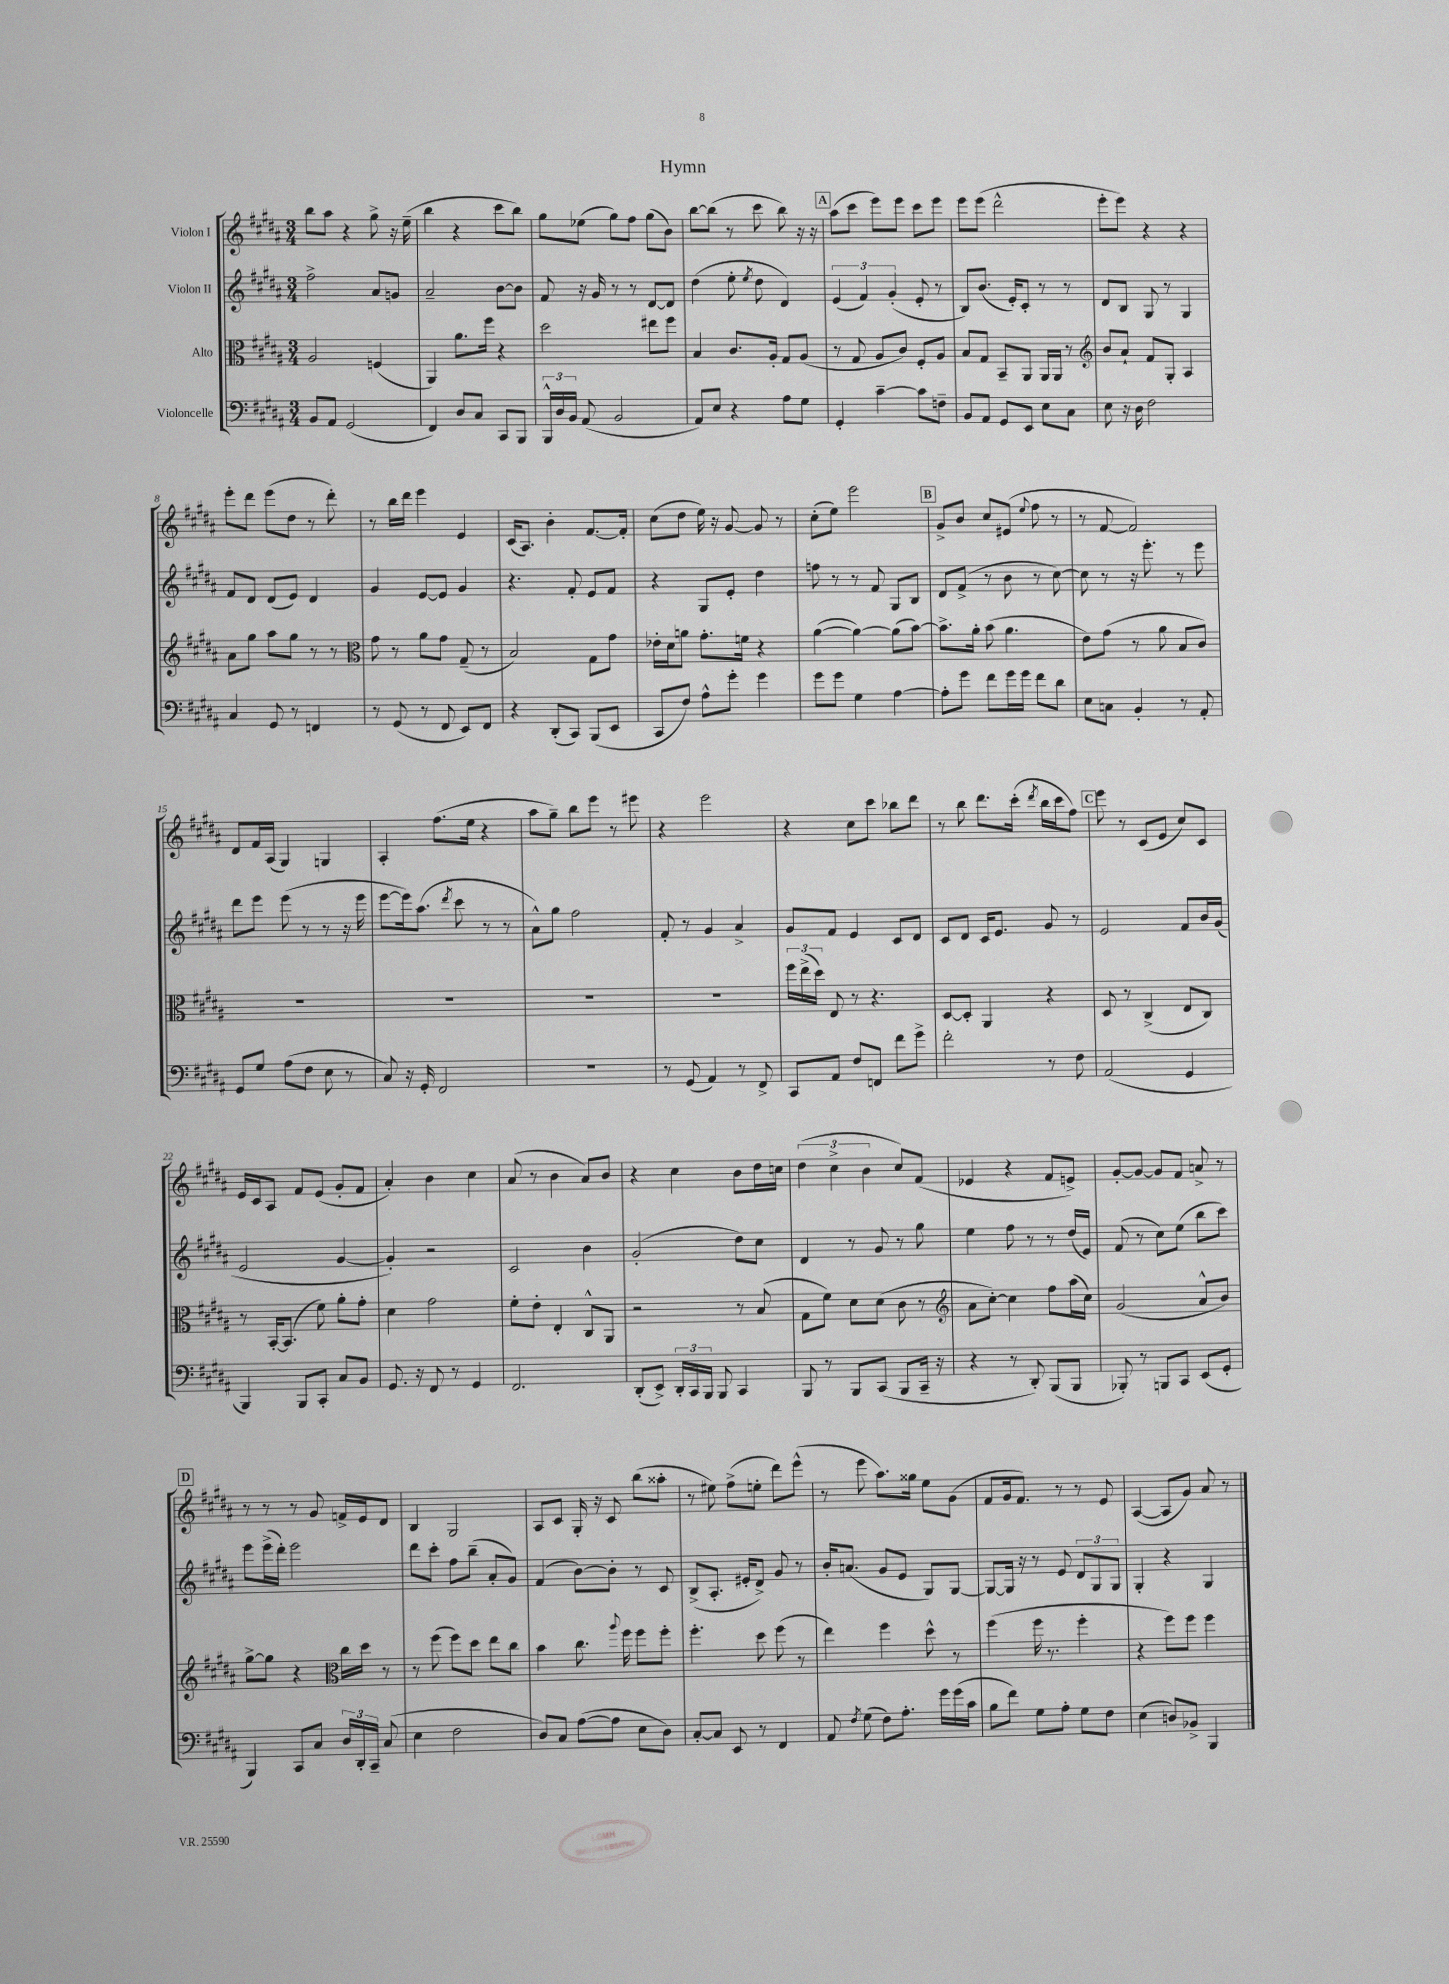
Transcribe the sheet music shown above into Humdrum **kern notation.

**kern	**kern	**kern	**kern
*staff4	*staff3	*staff2	*staff1
*clefF4	*clefC3	*clefG2	*clefG2
*k[f#c#g#d#a#]	*k[f#c#g#d#a#]	*k[f#c#g#d#a#]	*k[f#c#g#d#a#]
*M3/4	*M3/4	*M3/4	*M3/4
8BB	2A#	2ff#^	8bb
8AA#	.	.	8aa#
(2GG#	.	.	4r
.	(4F	8a#	8gg#^
.	.	8g	16r
.	.	.	(16ee~
=	=	=	=
4FF#)	4AA#)	2a#~	4bb
8D#	8.a#	.	4r
8C#	.	.	.
.	16ff#	.	.
8CC#	4r	[8b	8ccc#
8BBB	.	8b]	8bb)
=	=	=	=
24BBB^^	2dd#	8f#	8gg#
24D#	.	.	.
24BB	.	.	.
(8AA#	.	16r	(8ee-
.	.	16g#	.
2BB	.	8r	8gg#)
.	.	8r	8ff#
.	8ee#	[8d#	(8gg#
.	8ff#	8d#]	8b)
=	=	=	=
8AA#)	4B	(4dd#	[8bb
8E	.	.	(8bb]
4r	8.c#	8ee'	8r
.	.	8qee	.
.	.	8dd#	8ccc#
.	16A#'	.	.
8A#	8G#	4d#)	8bb)
8G#	(8A#	.	16r
.	.	.	16r
=	=	=	=
4GG#'	8r	(6e	(8aa#
.	8G#	.	8ccc#
.	.	6f#)	.
[4c#~	8A#	.	8eee)
.	.	(6g#'	.
.	8c#)	.	8eee
8c#]	8F#'	8e'	8ccc#
8F~	8A#	8r	8eee
=	=	=	=
8BB	8B	8B)	8eee
8AA#	8G#	(8.b	(8eee
8GG#	8BB~	.	2ddd#^^
.	.	16e')	.
8EE	8AA#	8c#'	.
8E	16AA#	8r	.
.	16AA#	.	.
8C#	8r	8r	.
=	=	=	=
*	*clefG2	*	*
8E	8b	8d#	8eee'
16r	8a#`	8B	8eee)
16D#	.	.	.
2F#	8f#	8G#	4r
.	8G#'	8r	.
.	4A#	4G#	4r
=	=	=	=
4C#	8a#	8f#	8eee'
.	8gg#	8d#	8ddd#
8GG#	8aa#	(8d#	(8eee
8r	8gg#	8e)	8dd#
4FF	8r	4d#	8r
.	8r	.	8ddd#')
=	=	=	=
*	*clefC3	*	*
8r	8g#	4g#	8r
(8GG#	8r	.	16bb
.	.	.	16ddd#
8r	8a#	[8e	4eee
8FF#	8g#	8e]	.
8EE)	(8G#~	4g#	4e
8FF#	8r	.	.
=	=	=	=
4r	2B)	4.r	(16c#
.	.	.	8.A#)
(8DD#'	.	.	4b'
8CC#)	.	8f#'	.
(8BBB	8G#	8e	[8.f#
8EE	8g#	8f#	.
.	.	.	16f#']
=	=	=	=
8CC#	16e-'	4r	(8cc#
.	16d#	.	.
8F#)	8a	.	8dd#
8A#^^	8.g#'	8G#	16ee)
.	.	.	16r
8g#'	.	8e'	[8g#
.	16f	.	.
4g#	4r	4dd#	8g#]
.	.	.	8r
=	=	=	=
8g#	([4a#	8ff	(8cc#'
8g#	.	8r	8ee)
4G#	4a#_)	8r	2eee
.	.	8f#	.
[4A#	(8a#]	8G#	.
.	[8b)	8B	.
=	=	=	=
8A#']	8.b^]	8d#	8g#^
8g#	.	(8f#^	8b
.	16a#'	.	.
8f#	(8b	8r	8cc#
16g#	4.a#	8b	(8e#
16g#	.	.	.
.	.	.	8qqee
8f#	.	8r	8ff#
8d#	.	[8cc#)	8r
=	=	=	=
8E	8e)	8cc#]	8r
8C	(8g#	8r	[8f#
4BB'	8r	16r	2f#])
.	.	8.eee'	.
.	8a#	.	.
8r	8B	8r	.
8AA#'	8c#)	8eee	.
=	=	=	=
8GG#	2.r	8ddd#	8d#
8G#	.	8eee	16f#
.	.	.	(16A#
(8A#	.	(8eee	4G#)
8F#	.	8r	.
8E	.	8r	4G
8r	.	16r	.
.	.	16eee	.
=	=	=	=
8C#)	2.r	[8eee	4A#'
16r	.	16eee])	.
16GG#'	.	(8.aa#	.
2FF#	.	.	(8.ff#
.	.	8qddd#	.
.	.	8ccc#	.
.	.	.	16ee
.	.	8r	4r
.	.	8r	.
=	=	=	=
2.r	2.r	8a#^^)	8aa#
.	.	8gg#	8gg#~)
.	.	2ff#	8bb
.	.	.	8eee
.	.	.	8r
.	.	.	8eee#
=	=	=	=
8r	2.r	8f#'	4r
(8GG#	.	8r	.
4AA#)	.	4g#	2eee
8r	.	4a#^	.
8FF#^	.	.	.
=	=	=	=
8CC#	24ff#	8g#	4r
.	(24ee^	.	.
.	24dd#)	.	.
8AA#	8E	8f#	.
8F#	8r	4e	8cc#
8FF	4.r	.	8ccc#
8f#	.	8c#	8bb-
8g#^	.	8d#	8ddd#
=	=	=	=
2f#'	[8D#	8c#	8r
.	8D#']	8d#	8bb
.	4AA#	16c#	8.ddd#
.	.	8.e	.
.	.	.	(16ccc#'
.	.	.	8qddd#
8r	4r	8g#	16bb
.	.	.	16ccc#
8F#	.	8r	8ff#)
=	=	=	=
(2AA#	8D#	2e	8eee
.	8r	.	8r
.	(4C#^	.	(8c#
.	.	.	8e
4GG#	8E	8f#	8cc#)
.	8C#)	16b	8c#
.	.	(16g#	.
=	=	=	=
4BBB)	8r	2e	16e
.	.	.	16c#
.	[16BB'	.	8A#
.	(8.BB]	.	.
8BBB	.	.	8f#
8CC#'	8f#)	.	(8e
8C#	8a#'	[4g#	8g#'
8BB	8g#'	.	8f#
=	=	=	=
8.GG#	4d#	4g#'])	4a#')
16r	.	.	.
8FF#	2g#	2r	4b
8r	.	.	.
4GG#	.	.	4cc#
=	=	=	=
2.FF#	8f#'	2c#	(8a#
.	8e'	.	8r
.	4E'	.	4b
.	8C#^^	4b	8a#)
.	8AA#	.	8b
=	=	=	=
(8DD#'	2r	(2g#'	4r
8EE^)	.	.	.
24DD#'	.	.	4cc#
24CC#	.	.	.
24BBB	.	.	.
8BBB	.	.	.
4CC#	8r	8dd#)	8b
.	(8B	8cc#	16dd#
.	.	.	16cc
=	=	=	=
8BBB	8G#	4d#	(6dd#
8r	8f#)	.	.
.	.	.	6cc#^
8BBB	8d#	8r	.
.	.	.	6b
(8CC#	(8d#	8g#	.
8BBB	8c#	8r	8cc#)
16CC#~	8r	8gg#	(8f#
16r	.	.	.
=	=	=	=
*	*clefG2	*	*
4r	8a#	4ee	4e-
.	[8cc#')	.	.
8r	4cc#]	8ff#	4r
8DD#')	.	8r	.
(8BBB	8ff#	8r	8f#
8BBB	(16aa#	(16dd#	8e^)
.	16cc#)	16e)	.
=	=	=	=
8BBB-')	(2g#	(8f#	[8g#'
8r	.	8r	8g#_
8BBB	.	8cc#)	8g#]
8CC#	.	(8ee	8f#
(8EE	8a#^^	8bb	8a^
8GG#'	8b)	8ccc#)	8r
=	=	=	=
4BBB)	[8gg#^	8eee	8r
.	8gg#]	(16eee^	8r
.	.	16ddd#')	.
8CC#	4r	2eee	8r
8C#	.	.	8g#
*	*clefC3	*	*
24D#	16cc#	.	16f^
24DD#'	.	.	.
.	16dd#	.	16e
24CC#~	.	.	.
(8C#	8r	.	8d#
=	=	=	=
4E	8r	8ddd#	4B
.	(8ff#	8ccc#'	.
2F#	8ff#)	8ff#	2G#
.	8dd#	(8bb~	.
.	8ee	8a#'	.
.	8cc#	8g#)	.
=	=	=	=
8D#)	4b	(4f#	8A#
8C#	.	.	8c#
([8A#	8.cc#	[8b)	16G#'
.	.	.	16r
8A#]	.	8b']	8c#
.	8qqaa#	.	.
.	16ff#	.	.
8E	8ff#	8r	(8bb
8D#)	8ff#'	8c#	8aa##'
=	=	=	=
[8C#'	4.ff#'	(8B^	8r
8C#]	.	8.A#'	8ee#)
8EE	.	.	(8ff#^
.	.	16e#'	.
8r	8dd#	8d#^)	8ee'
4FF#	(8ff#	8g#	8ddd#)
.	8r	8r	(8eee^^
=	=	=	=
8AA#	4ee)	16b'	8r
.	.	(8.a	.
8qF#	.	.	.
(8G#	.	.	8eee
8F#)	4ff#	8g#	8.aa#)
8.A#'	.	8e	.
.	.	.	16gg##
.	8dd#^^	8G#)	8ee
16g#	.	.	.
(16g#	8r	[8G#	(8g#
16c#	.	.	.
=	=	=	=
8B	(4ff#	8G#_	8f#
8f#)	.	16G#]	16g#
.	.	16r	8.f#)
8G#	16ff#	8r	.
.	8.r	.	.
8A#'	.	8e	8r
8G#	4ff#'	12d#	8r
.	.	12G#	.
8F#	.	.	8e
.	.	12G#	.
=	=	=	=
(4E	4r	4G#'	([4A#
8D)	8ff#)	4r	8A#]
8BB-^	8ff#	.	8g#)
4BBB	4ff#	4G#	8a#
.	.	.	8r
==	==	==	==
*-	*-	*-	*-
